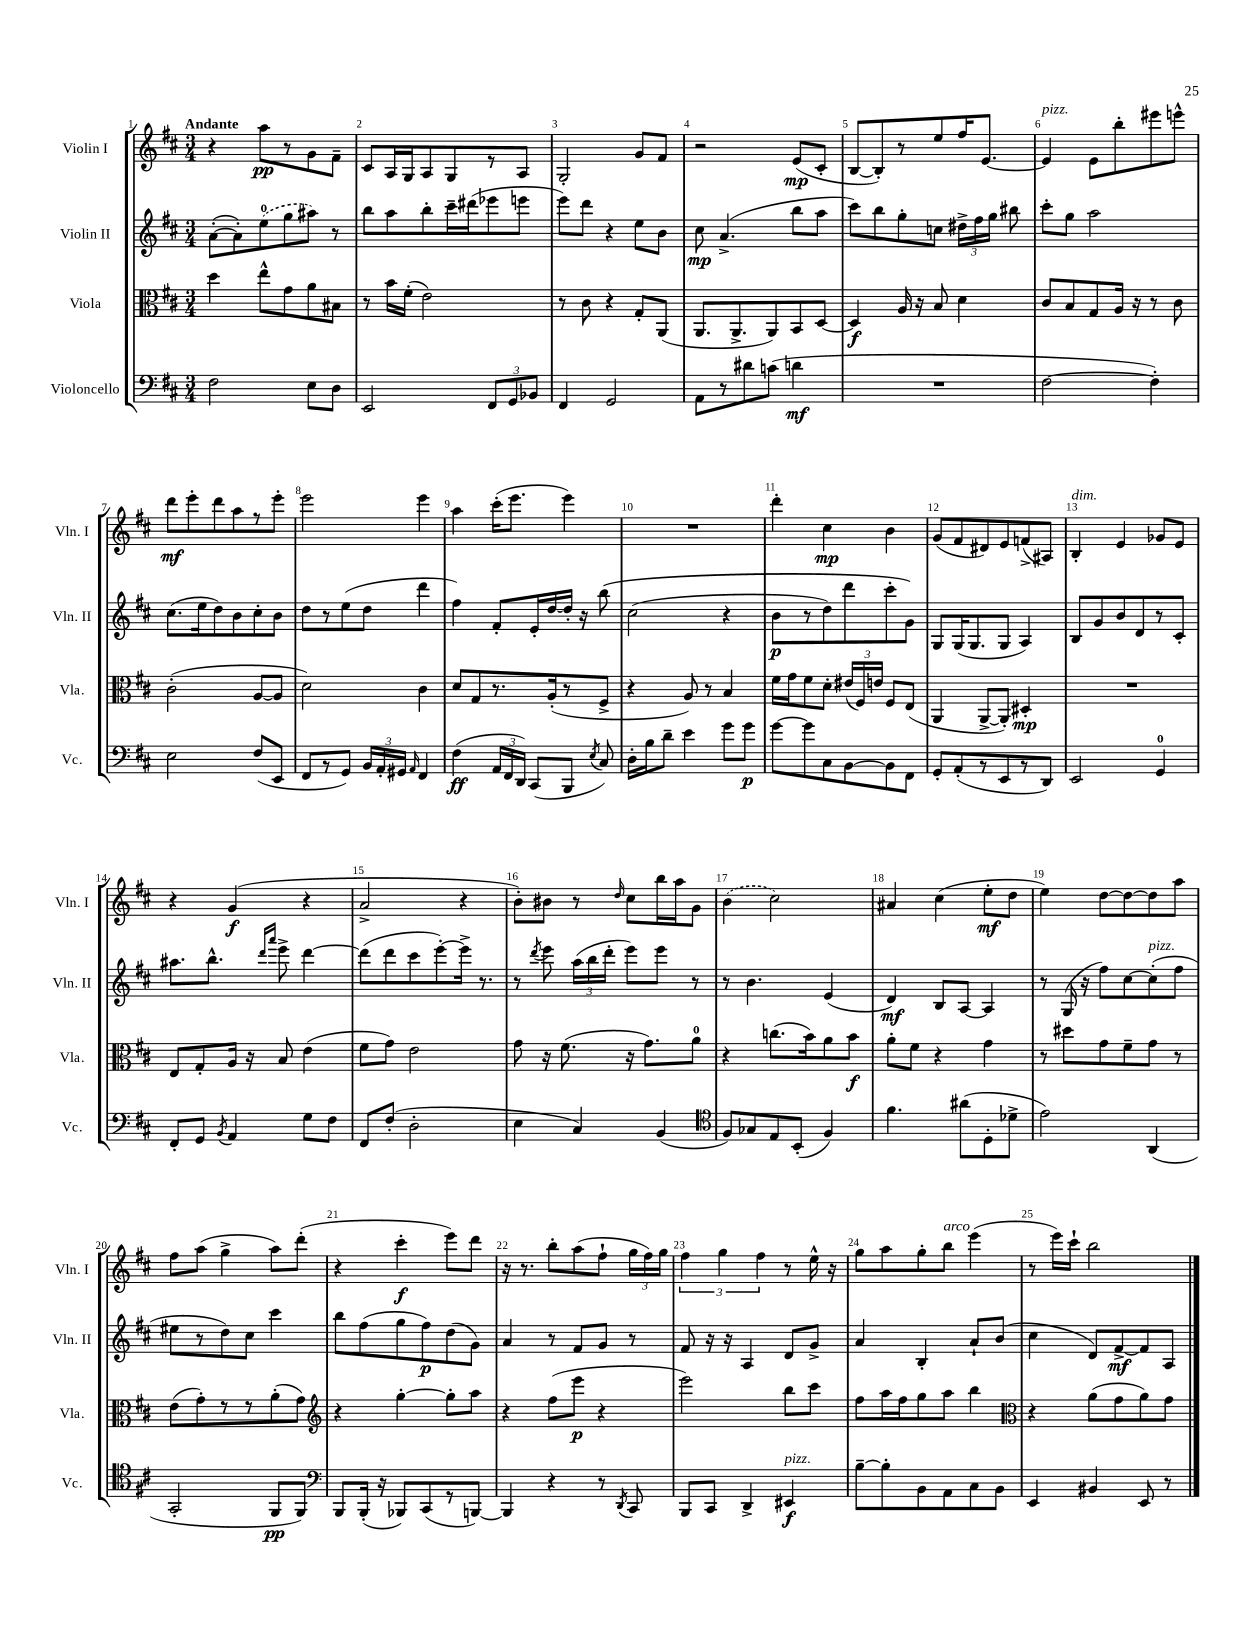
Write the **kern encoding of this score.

**kern	**dynam	**kern	**dynam	**kern	**dynam	**kern	**dynam
*part4	*part4	*part3	*part3	*part2	*part2	*part1	*part1
*staff4	*staff4	*staff3	*staff3	*staff2	*staff2	*staff1	*staff1
*I"Violoncello	*	*I"Viola	*	*I"Violin II	*	*I"Violin I	*
*I'Vc.	*	*I'Vla.	*	*I'Vln. II	*	*I'Vln. I	*
*clefF4	*	*clefC3	*	*clefG2	*	*clefG2	*
*k[f#c#]	*	*k[f#c#]	*	*k[f#c#]	*	*k[f#c#]	*
*M3/4	*	*M3/4	*	*M3/4	*	*M3/4	*
=1	=1	=1	=1	=1	=1	=1	=1
!	!	!	!	!	!	!LO:TX:a:B:t=Andante	!
2F#\	.	4dd\	.	([8a'\L	.	4r	.
.	.	.	.	8a'\])	.	.	.
.	.	8ee^^\L	.	(8ee\	.	8aa\L	pp
.	.	8g\	.	8gg\	.	8r	.
8E\L	.	8a\	.	8aa#X\J)	.	8g\	.
8D\J	.	8B#X\J	.	8r	.	8f#~\J	.
=2	=2	=2	=2	=2	=2	=2	=2
2EE/	.	8r	.	8bb\L	.	8c#/L	.
.	.	16b\LL	.	8aa\	.	16A/L	.
.	.	(16f#'\JJ	.	.	.	16G/J	.
.	.	2e\)	.	8bb'\	.	8A/	.
.	.	.	.	16ccc#~\L	.	8G/	.
.	.	.	.	(16ddd#X\J	.	.	.
12FF#/L	.	.	.	8eee-X\	.	8r	.
12GG/	.	.	.	.	.	.	.
.	.	.	.	8eeen\J	.	8A/J	.
12BB-X/J	.	.	.	.	.	.	.
=3	=3	=3	=3	=3	=3	=3	=3
4FF#/	.	8r	.	8eee\L)	.	2G'/	.
.	.	8c#\	.	8ddd\J	.	.	.
2GG/	.	4r	.	4r	.	.	.
.	.	8G'/L	.	8ee\L	.	8g/L	.
.	.	(8AA/J	.	8b\J	.	8f#/J	.
=4	=4	=4	=4	=4	=4	=4	=4
8AA\L	.	8.AA/L	.	8cc#\	mp	2r	.
8r	.	.	.	(4.a^/	.	.	.
.	.	8.AA^/	.	.	.	.	.
8d#X\	.	.	.	.	.	.	.
(8cn\J	.	8AA/)	.	.	.	.	.
4dn\	mf	8BB/	.	8bb\L	.	(8e/L	mp
.	.	[8D/J	.	8aa\J	.	8c#'/J	.
=5	=5	=5	=5	=5	=5	=5	=5
2.r	.	4D/]	f	8ccc#\L)	.	[8B/L	.
.	.	.	.	8bb\	.	8B'/])	.
.	.	16A/	.	8gg'\	.	8r	.
.	.	16r	.	.	.	.	.
.	.	8B/	.	8ccn\J	.	8ee/	.
.	.	4d\	.	24dd#X^\LL	.	16ff#/K	.
.	.	.	.	24ff#\	.	.	.
.	.	.	.	.	.	[8.e/J	.
.	.	.	.	24gg\JJ	.	.	.
.	.	.	.	8bb#X\	.	.	.
=6	=6	=6	=6	=6	=6	=6	=6
!	!	!	!	!	!	!LO:TX:a:i:t=pizz.	!
[2F#\	.	8c#/L	.	8ccc#'\L	.	4e/]	.
.	.	8B/	.	8gg\J	.	.	.
.	.	8G/	.	2aa\	.	8e\L	.
.	.	16A/Jk	.	.	.	8bb'\	.
.	.	16r	.	.	.	.	.
4F#'\])	.	8r	.	.	.	8eee#X\	.
.	.	8c#\	.	.	.	8eeen^^\J	.
!!LO:LB:g=z
=7	=7	=7	=7	=7	=7	=7	=7
2E\	.	(2c#'\	.	(8.cc#\L	.	8ddd\L	mf
.	.	.	.	.	.	8eee'\	.
.	.	.	.	16ee\k	.	.	.
.	.	.	.	8dd\)	.	8ddd\	.
.	.	.	.	8b\	.	8aa\	.
(8F#/L	.	[8A/L	.	8cc#'\	.	8r	.
8EE/J	.	8A/J]	.	8b\J	.	8eee'\J	.
=8	=8	=8	=8	=8	=8	=8	=8
8FF#/L	.	2d\)	.	8dd\L	.	2eee\	.
8r	.	.	.	8r	.	.	.
8GG/J)	.	.	.	(8ee\	.	.	.
24BB/LL	.	.	.	8dd\J	.	.	.
24AA'/	.	.	.	.	.	.	.
24GG#X/JJ	.	.	.	.	.	.	.
16qqAA/	.	.	.	.	.	.	.
4FF#/	.	4c#\	.	4ddd\	.	4eee\	.
=9	=9	=9	=9	=9	=9	=9	=9
(4F#\	ff	8d/L	.	4ff#\)	.	4aa\	.
.	.	8G/	.	.	.	.	.
24AA/LL	.	8.r	.	8f#'/L	.	(16ccc#'\KL	.
24FF#/	.	.	.	.	.	.	.
.	.	.	.	.	.	8.eee\J	.
24DD/JJ)	.	.	.	.	.	.	.
(8CC#/L	.	.	.	16e'/L	.	.	.
.	.	(16A'/k	.	[16dd/	.	.	.
8BBB/J	.	8r	.	16dd'/JJ]	.	4eee\)	.
.	.	.	.	16r	.	.	.
8qE/	.	.	.	.	.	.	.
8C#/)	.	8F#^/J	.	(8bb\	.	.	.
=10	=10	=10	=10	=10	=10	=10	=10
16D'\LL	.	4r	.	(2cc#\	.	2.r	.
16B\J	.	.	.	.	.	.	.
8d~\J	.	.	.	.	.	.	.
4e\	.	8A/)	.	.	.	.	.
.	.	8r	.	.	.	.	.
8g\L	.	4B/	.	4r	.	.	.
8g\J	p	.	.	.	.	.	.
=11	=11	=11	=11	=11	=11	=11	=11
[8g\L	.	16f#\LL	.	8b\L	p	4ddd'\	.
.	.	16g\J	.	.	.	.	.
8g\]	.	8f#\	.	8r	.	.	.
8C#\	.	8d'\J	.	8dd\)	.	4cc#\	mp
[8BB\	.	(24e#X/LL	.	8ddd\	.	.	.
.	.	24F#/)	.	.	.	.	.
.	.	24en/JJ	.	.	.	.	.
8BB\]	.	8F#/L	.	8ccc#'\	.	4b\	.
8FF#\J	.	(8E/J	.	8g\J)	.	.	.
=12	=12	=12	=12	=12	=12	=12	=12
8GG'/L	.	4AA/	.	8G/L	.	(8g/L	.
(8AA'/	.	.	.	(16G/K	.	8f#/	.
.	.	.	.	8.G/	.	.	.
8r	.	[8AA^/L	.	.	.	8d#X/)	.
8EE/	.	8AA'/J])	.	8G/J	.	8e/	.
8r	.	4D#X'/	mp	4A/)	.	(8fn^/	.
8DD/J)	.	.	.	.	.	8A#X/J)	.
=13	=13	=13	=13	=13	=13	=13	=13
!	!	!	!	!	!	!LO:TX:a:i:t=dim.	!
2EE/	.	2.r	.	8B/L	.	4B'/	.
.	.	.	.	8g/	.	.	.
.	.	.	.	8b/	.	4e/	.
.	.	.	.	8d/	.	.	.
4GG/	.	.	.	8r	.	8g-X/L	.
.	.	.	.	8c#'/J	.	8e/J	.
!!LO:LB:g=z
=14	=14	=14	=14	=14	=14	=14	=14
8FF#'/L	.	8E/L	.	8.aa#X\L	.	4r	.
8GG/J	.	8G'/	.	.	.	.	.
.	.	.	.	8.bb^^\J	.	.	.
8qBB/	.	.	.	.	.	.	.
4AA/	.	16A/Jk	.	.	.	(4g/	f
.	.	16r	.	.	.	.	.
.	.	.	.	16qqddd/LL	.	.	.
.	.	.	.	16qqaaa/JJ	.	.	.
.	.	8B/	.	8eee^\	.	.	.
8G\L	.	(4e\	.	[4ddd\	.	4r	.
8F#\J	.	.	.	.	.	.	.
=15	=15	=15	=15	=15	=15	=15	=15
8FF#/L	.	8f#\L	.	(8ddd\L]	.	2a^/	.
(8F#'/J	.	8g\J)	.	8ddd\	.	.	.
2D'\	.	2e\	.	8ccc#\	.	.	.
.	.	.	.	[8eee'\)	.	.	.
.	.	.	.	16eee^\Jk]	.	4r	.
.	.	.	.	8.r	.	.	.
=16	=16	=16	=16	=16	=16	=16	=16
4E\	.	8g\	.	8r	.	8b'\L)	.
.	.	.	.	8qddd/	.	.	.
.	.	16r	.	8eee\	.	8b#X\J	.
.	.	(8.f#\	.	.	.	.	.
4C#/)	.	.	.	(24aa\LL	.	8r	.
.	.	.	.	24bb\	.	.	.
.	.	.	.	24ddd'\JJ	.	.	.
.	.	.	.	.	.	16qqdd/	.
.	.	16r	.	8eee\L)	.	8cc#\L	.
.	.	8.g\L)	.	.	.	.	.
(4BB/	.	.	.	8eee\J	.	16bb\L	.
.	.	.	.	.	.	16aa\J	.
.	.	8a\J	.	8r	.	8g\J	.
=17	=17	=17	=17	=17	=17	=17	=17
*clefC4	*	*	*	*	*	*	*
8F#/L)	.	4r	.	8r	.	(4b\	.
8G-X/	.	.	.	4.b\	.	.	.
8E/	.	(8.ccn\L	.	.	.	2cc#\)	.
(8BB'/J	.	.	.	.	.	.	.
.	.	16b\k)	.	.	.	.	.
4F#/)	.	8a\	.	(4e/	.	.	.
.	.	8b\J	f	.	.	.	.
=18	=18	=18	=18	=18	=18	=18	=18
4.f#\	.	8a'\L	.	4d/)	mf	4a#X/	.
.	.	8f#\J	.	.	.	.	.
.	.	4r	.	8B/L	.	(4cc#\	.
(8a#X\L	.	.	.	[8A/J	.	.	.
8D'\	.	4g\	.	4A/]	.	8ee'\L	mf
8d-X^\J	.	.	.	.	.	8dd\J	.
=19	=19	=19	=19	=19	=19	=19	=19
2e\)	.	8r	.	8r	.	4ee\)	.
.	.	8dd#X\L	.	(16G/	.	.	.
.	.	.	.	16r	.	.	.
.	.	8g\	.	8ff#\L)	.	[8dd\L	.
.	.	8f#~\	.	[8cc#\	.	8dd\_	.
!	!	!	!	!LO:TX:a:i:t=pizz.	!	!	!
(4AA/	.	8g\J	.	(8cc#'\]	.	8dd\]	.
.	.	8r	.	8ff#\J	.	8aa\J	.
!!LO:LB:g=z
=20	=20	=20	=20	=20	=20	=20	=20
2GG'/	.	(8e\L	.	8ee#X\L	.	8ff#\L	.
.	.	8g'\)	.	8r	.	(8aa\J	.
.	.	8r	.	8dd\)	.	4gg^\	.
.	.	8r	.	8cc#\J	.	.	.
8FF#/L	pp	(8a'\	.	4ccc#\	.	8aa\L)	.
8FF#/J)	.	8g\J)	.	.	.	(8ddd'\J	.
=21	=21	=21	=21	=21	=21	=21	=21
*clefF4	*	*clefG2	*	*	*	*	*
8BBB/L	.	4r	.	8bb\L	.	4r	.
(16BBB'/Jk	.	.	.	(8ff#\	.	.	.
16r	.	.	.	.	.	.	.
8BBB-X/L)	.	[4gg'\	.	8gg\	.	4ccc#'\	f
(8CC#/	.	.	.	8ff#\)	p	.	.
8r	.	8gg'\L]	.	(8dd\	.	8eee\L)	.
[8BBBn/J)	.	8aa\J	.	8g\J)	.	8ddd\J	.
=22	=22	=22	=22	=22	=22	=22	=22
4BBB/]	.	4r	.	4a/	.	16r	.
.	.	.	.	.	.	8.r	.
4r	.	(8ff#\L	.	8r	.	8bb'\L	.
.	.	8eee\J	p	8f#/L	.	(8aa\	.
8r	.	4r	.	8g/J	.	8ff#`\J	.
8qDD/	.	.	.	.	.	.	.
8CC#/	.	.	.	8r	.	24gg\LL	.
.	.	.	.	.	.	24ff#\)	.
.	.	.	.	.	.	24gg\JJ	.
=23	=23	=23	=23	=23	=23	=23	=23
8BBB/L	.	2eee\)	.	8f#/	.	6ff#\	.
8CC#/J	.	.	.	16r	.	.	.
.	.	.	.	.	.	6gg\	.
.	.	.	.	16r	.	.	.
4DD^/	.	.	.	4A/	.	.	.
.	.	.	.	.	.	6ff#\	.
!LO:TX:a:i:t=pizz.	!	!	!	!	!	!	!
4EE#X/	f	8bb\L	.	8d/L	.	8r	.
.	.	8ccc#\J	.	8g^/J	.	16ee^^\	.
.	.	.	.	.	.	16r	.
=24	=24	=24	=24	=24	=24	=24	=24
[8B~\L	.	8ff#\L	.	4a/	.	8gg\L	.
8B'\]	.	16aa\L	.	.	.	8aa\	.
.	.	16ff#\J	.	.	.	.	.
8BB\	.	8gg\	.	4B'/	.	8gg'\	.
!	!	!	!	!	!	!LO:TX:a:i:t=arco	!
8AA\	.	8aa\J	.	.	.	8bb\J	.
8C#\	.	4bb\	.	8a`/L	.	(4eee\	.
8BB\J	.	.	.	(8b/J	.	.	.
=25	=25	=25	=25	=25	=25	=25	=25
*	*	*clefC3	*	*	*	*	*
4EE/	.	4r	.	4cc#\	.	8r	.
.	.	.	.	.	.	16eee\LL)	.
.	.	.	.	.	.	16ccc#`\JJ	.
4BB#X/	.	(8a\L	.	8d/L)	.	2bb\	.
.	.	8g\	.	[8f#^/	mf	.	.
8EE/	.	8a\)	.	8f#/]	.	.	.
8r	.	8g\J	.	8A/J	.	.	.
==	==	==	==	==	==	==	==
*-	*-	*-	*-	*-	*-	*-	*-
